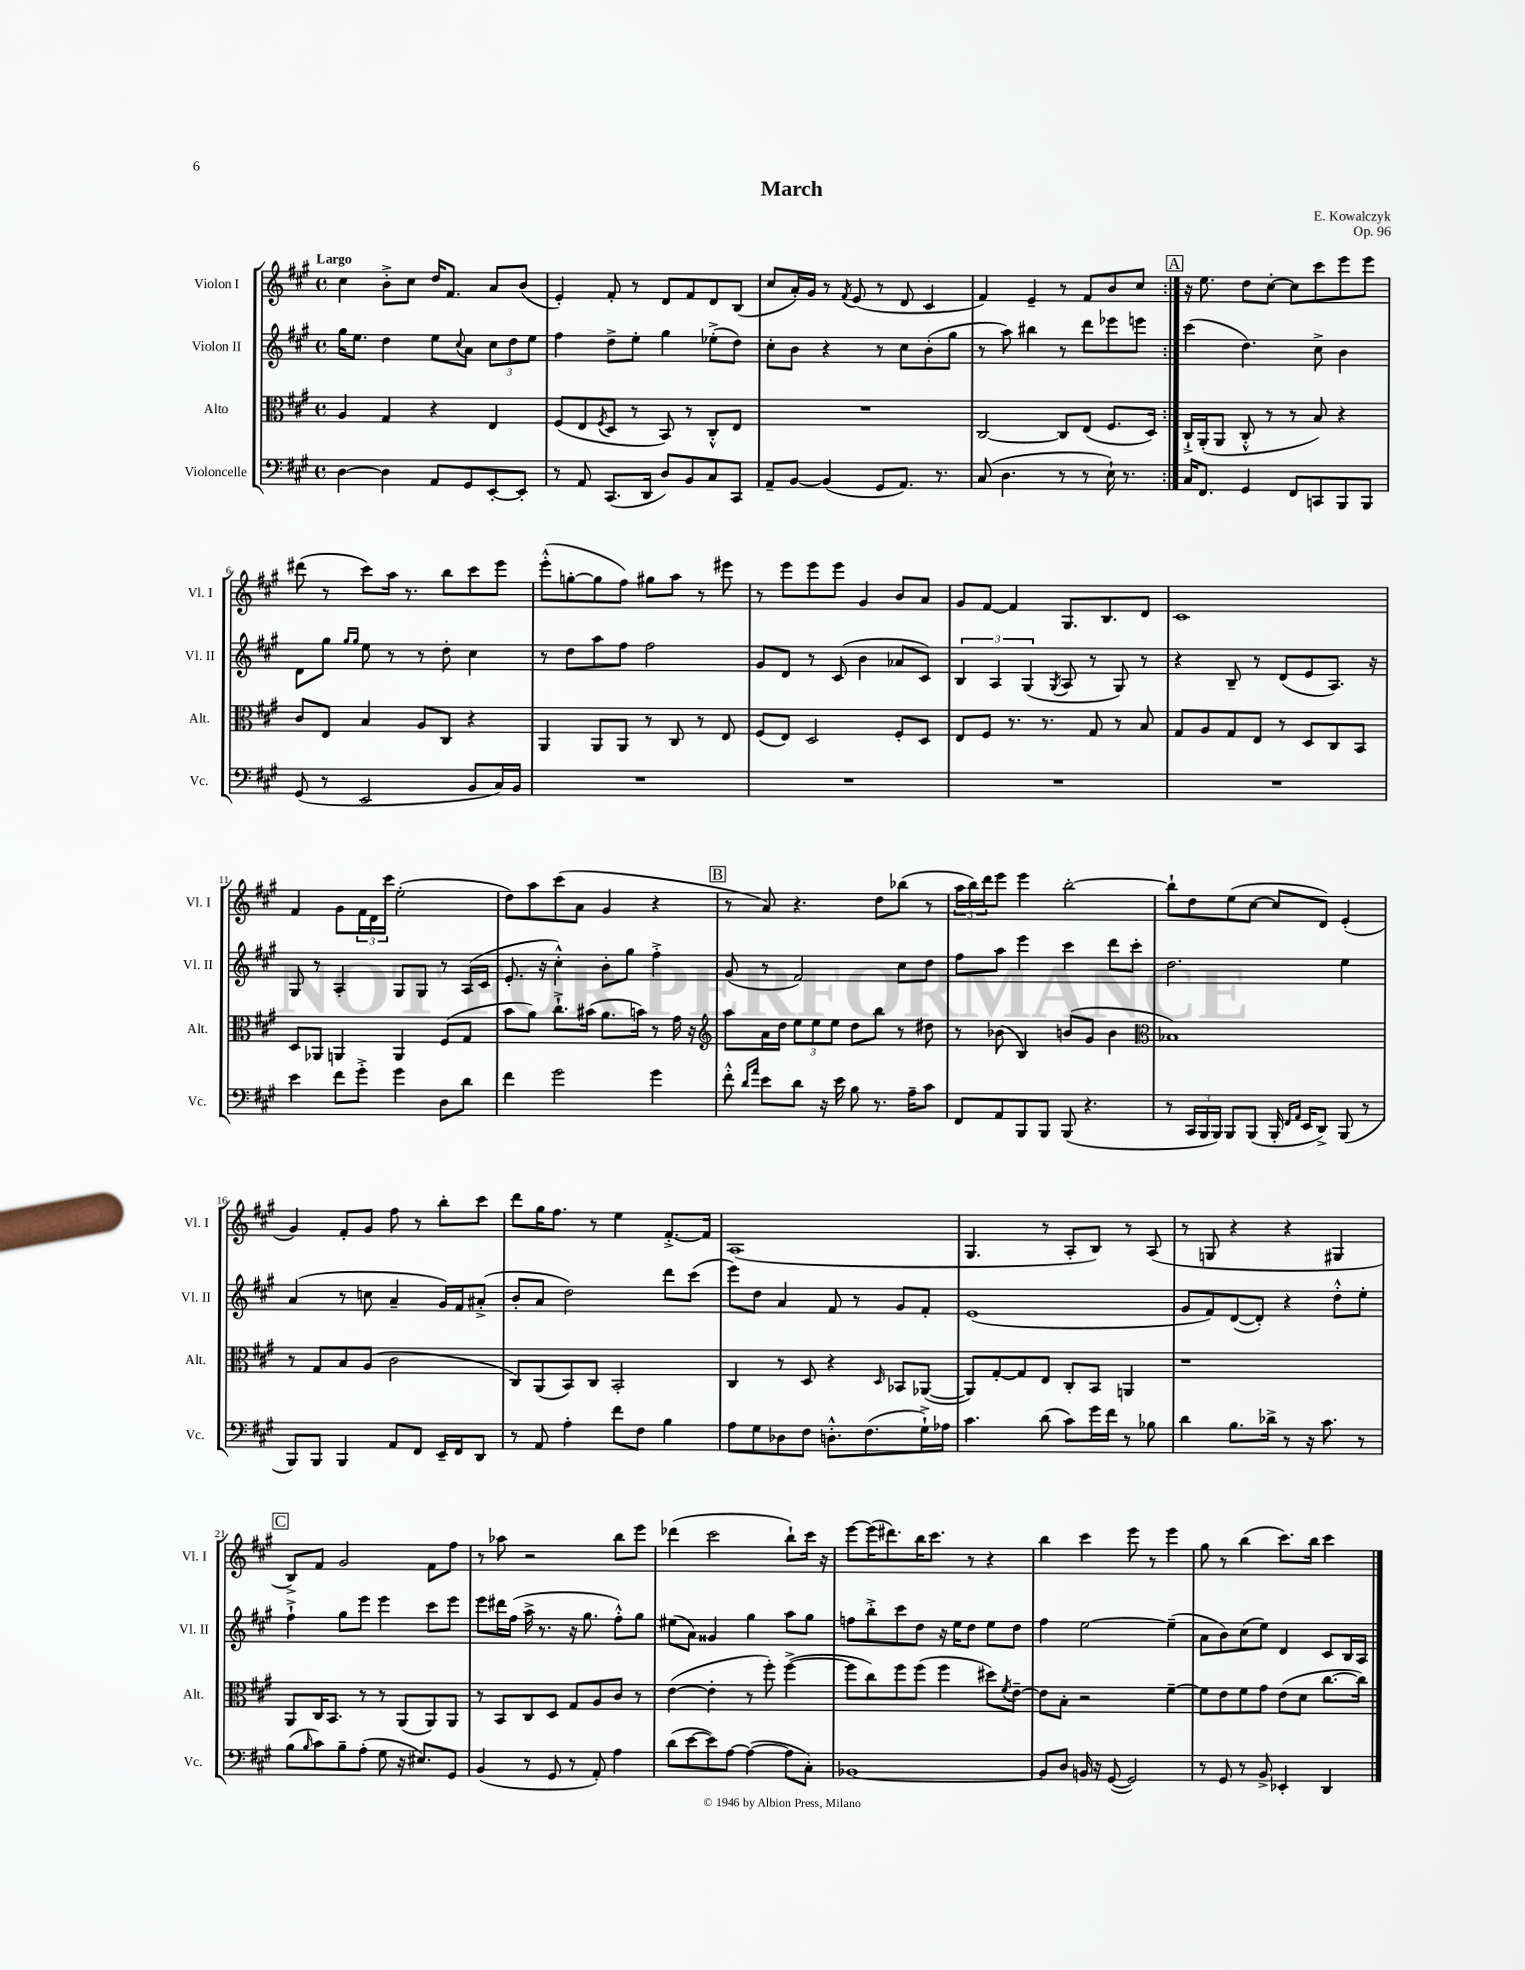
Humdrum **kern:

**kern	**kern	**kern	**kern
*part4	*part3	*part2	*part1
*staff4	*staff3	*staff2	*staff1
*I"Violoncelle	*I"Alto	*I"Violon II	*I"Violon I
*I'Vc.	*I'Alt.	*I'Vl. II	*I'Vl. I
*clefF4	*clefC3	*clefG2	*clefG2
*k[f#c#g#]	*k[f#c#g#]	*k[f#c#g#]	*k[f#c#g#]
*M4/4	*M4/4	*M4/4	*M4/4
*met(c)	*met(c)	*met(c)	*met(c)
=1	=1	=1	=1
!	!	!	!LO:TX:a:B:t=Largo
[4D\	4A/	16gg#\KL	4cc#\
.	.	8.ee\J	.
4D\]	4G#/	4dd\	8b'^\L
.	.	.	8cc#\J
8AA/L	4r	8ee\L	16dd/KL
.	.	.	8.f#/J
.	.	8qqcc#/	.
8GG#/	.	8a\J	.
[8EE'/	4E/	12cc#\L	8a/L
.	.	12dd\	.
8EE'/J]	.	.	(8b/J
.	.	12ee\J	.
=2	=2	=2	=2
8r	(8F#/L	4ff#\	4e'/)
8AA/	8E/	.	.
.	8qF#/	.	.
(8.CC#/L	8D/J	8dd^\L	8f#'/
.	8r	8ee'\J	8r
16DD/Jk	.	.	.
8D/L)	8BB/)	4gg#\	8d/L
8BB/	8r	.	8f#/
8C#/	8C#'^^/L	(8ee-X'^\L	8d/
8CC#/J	8E/J	8dd\J)	(8B/J
=3	=3	=3	=3
8AA~/L	1r	8cc#'\L	8cc#/L
[8BB/J	.	8b\J	16a'/L)
.	.	.	16g#/JJ
(4BB/]	.	4r	8r
.	.	.	8qf#/
.	.	.	(8e/
8GG#/L	.	8r	8r
8.AA/J)	.	8cc#\L	8d/
.	.	(8b'\	4c#/
8.r	.	.	.
.	.	8gg#\J	.
=4	=4	=4	=4
(8C#/	[2C#/	8r	4f#/)
4.D\	.	8aa\)	.
.	.	4bb#X\	4e~/
8r	8C#/L]	8r	8r
8r	(8E/J	8ddd\L	8f#/L
16E`\)	8.F#/L	8eee-X\	8b/
8.r	.	.	.
.	.	8eeen\J	8cc#/J
.	16D/Jk)	.	.
!!LO:REH:place=s1:t=A
=5:|!	=5:|!	=5:|!	=5:|!
16C#/KL	16C#`^/LL	(4ccc#\	16r
8.FF#/J	(16AA'/J	.	8.ee\
.	8AA/J	.	.
4GG#/	8C#'^^/	4.dd\)	8dd\L
.	8r	.	[8cc#'\J
8FF#/L	8r	.	8cc#\L]
8CCn/	8B/)	8cc#^\	8ccc#\
8BBB/	4r	4b\	8eee\
8BBB/J	.	.	8eee\J
!!LO:LB:g=z
=6	=6	=6	=6
(8GG#/	8c#/L	8d\L	(8ddd#X\
8r	8E/J	8gg#\J	8r
.	.	16qqgg#/LL	.
.	.	16qqgg#/JJ	.
2EE/	4B/	8ee\	8ccc#\L)
.	.	8r	16aa\Jk
.	.	.	8.r
.	8A/L	8r	.
.	8C#/J	8dd'\	8bb\L
8BB/L	4r	4cc#\	8ccc#\
16C#/L)	.	.	8eee\J
16BB/JJ	.	.	.
=7	=7	=7	=7
1r	4AA/	8r	(8eee'^^\L
.	.	8dd\L	[8ggn'\
.	8AA/L	8aa\	8gg\]
.	8AA/J	8ff#\J	8ff#\J)
.	8r	2ff#\	8gg#X\L
.	8C#/	.	8aa\J
.	8r	.	8r
.	8E/	.	8eee#X\
=8	=8	=8	=8
1r	(8F#/L	8g#/L	8r
.	8E/J)	8d/J	8eee\L
.	2D/	8r	8eee\
.	.	(8c#/	8eee\J
.	.	4b\	4g#/
.	8F#'/L	8a-X/L	8b/L
.	8D/J	8c#/J)	8a/J
=9	=9	=9	=9
1r	8E/L	6B/	8g#/L
.	8F#/J	.	[8f#/J
.	.	6A/	.
.	8.r	.	4f#/]
.	.	(6G#/	.
.	8.r	.	.
.	.	8qG#/	.
.	.	8A/	8.G#/L
.	8G#/	8r	.
.	.	.	8.B/
.	8r	8G#/)	.
.	8B/	8r	8d/J
=10	=10	=10	=10
1r	8G#/L	4r	1c#
.	8A/	.	.
.	8G#/	8B~/	.
.	8E/J	8r	.
.	8r	(8d/L	.
.	8D/L	8e/	.
.	8C#/	8.A/J)	.
.	8BB/J	.	.
.	.	16r	.
!!LO:LB:g=z
=11	=11	=11	=11
4e\	8D/L	8G#/	4f#/
.	8AA-X/J	8r	.
8f#\L	4AAn/	4A'/	8g#\L
8g#'^\J	.	.	24f#\L
.	.	.	24d\
.	.	.	24ccc#\JJ
4g#\	4AA/	8G#/L	(2ee'\
.	.	8G#/J	.
8D\L	(8F#/L	8r	.
8d\J	8G#/J	(16A/LL	.
.	.	16c#/JJ	.
=12	=12	=12	=12
4f#\	8b\L	8.e'/	8dd\L)
.	8a\J)	.	8aa\
.	.	16r	.
2g#\	8.cc#`^\L	4cc#'^^\)	(8ccc#\
.	.	.	8a\J
.	(16b#X\Jk	.	.
.	8.a\L	8b'\L	4g#/
.	.	8gg#\J	.
.	16bn\Jk)	.	.
4g#\	8r	4ff#'^\	4r
.	16g#\	.	.
.	16r	.	.
!!LO:REH:place=s1:t=B
=13	=13	=13	=13
*	*clefG2	*	*
8f#'^^\	8aa\L	(8g#/	8r
16qqd/LL	.	.	.
16qqa/JJ	.	.	.
8e\L	16a\L	8r	8a/)
.	16dd\JJ	.	.
8d\J	12ee\L	2f#/)	4.r
.	12ee\	.	.
16r	.	.	.
.	12ee\J	.	.
16e\	.	.	.
8B\	8dd\L	.	.
8.r	8bb\J	.	8dd\L
.	8r	8cc#\L	(8bb-X\J
16A~\KL	.	.	.
8c#\J	8dd#X\	8dd\J	8r
=14	=14	=14	=14
8FF#/L	8r	8ff#\L	24aa\LL
.	.	.	24bb\)
.	.	.	24ddd\J
8AA/	(8b-X\	8aa\J	8eee\J
8BBB/	4B/)	4eee\	4eee\
8BBB/J	.	.	.
(8BBB/	(8bn/L	4ccc#\	[2bb'\
4.r	8g#/J	.	.
.	4b\	8ddd\L	.
.	.	8ccc#'\J	.
=15	=15	=15	=15
*	*clefC3	*	*
8r	1B-X)	2.dd\	8bb`\L]
24CC#/LL	.	.	8dd\
24BBB/	.	.	.
24BBB/JJ)	.	.	.
8BBB/L	.	.	(8ee\
(8BBB/J	.	.	[8cc#\J
16BBB'/	.	.	8cc#/L]
16qqFF#/LL	.	.	.
16qqAA/JJ	.	.	.
16EE/KL	.	.	.
8DD^/J)	.	.	8d/J)
(8BBB/	.	4ee\	(4e'/
8r	.	.	.
!!LO:LB:g=z
=16	=16	=16	=16
8BBB/L)	8r	(4a/	4g#/)
8BBB/J	8G#/L	.	.
4BBB/	8B/	8r	8f#'/L
.	(8A/J	8ccn\	8g#/J
8AA/L	2c#\	4a~/	8ff#\
8FF#/J	.	.	8r
16EE~/LL	.	16g#/LL)	8bb'\L
16FF#/J	.	16f#/J	.
8DD/J	.	(8a#X'^/J	8ccc#\J
=17	=17	=17	=17
8r	8C#/L)	8b'/L	8ddd\L
8AA/	(8AA/	8a/J	16gg#\K
.	.	.	8.ff#\J
4A'\	8BB/)	2dd\)	.
.	8C#/J	.	8r
8f#\L	2BB'/	.	4ee\
8F#\J	.	.	.
4B\	.	8ddd\L	[8.f#'^/L
.	.	(8ccc#\J	.
.	.	.	16f#/Jk]
=18	=18	=18	=18
8A\L	4C#/	8eee\L)	(1A
8G#\	.	8dd\J	.
8D-X\	8r	4a/	.
8F#\J	8D/	.	.
8.Dn'^^\L	4r	8f#/	.
.	.	8r	.
(8.F#\	.	.	.
.	16qqD/	.	.
.	8BB-X/L	8g#/L	.
16G#`^\L)	([8AA-X/J	8f#'/J	.
16A-X\JJ	.	.	.
=19	=19	=19	=19
4.c#\	8AA-/L])	(1e	4.G#/
.	[8G#'/	.	.
.	8G#/]	.	.
(8d\	8E/J	.	8r
8c#\L)	8C#'/L	.	8A'/L
16g#\L	8BB/J	.	8B/J)
16f#\JJ	.	.	.
8r	4AAn/	.	8r
8B-X\	.	.	(8A/
=20	=20	=20	=20
4d\	1r	8g#/L	8r
.	.	8f#/)	8Gn/
8.B\L	.	([8d/	4r
.	.	8d'/J])	.
16d-X^\Jk	.	.	.
8r	.	4r	4r
16r	.	.	.
8.c#\	.	.	.
.	.	8dd'^^\L	4G#X/
8r	.	8ee'\J	.
!!LO:LB:g=z
!!LO:REH:place=s1:t=C
=21	=21	=21	=21
(8B\L	8AA/L	4ff#`^\	8B^/L)
16qqB/	.	.	.
8c#\)	16C#/K	.	8f#/J
.	8.BB/J	.	.
8B~\	.	8gg#\L	2g#/
(8A'\J	8r	8eee\J	.
8G#\	8r	4eee\	.
16r	(8AA/L	.	.
8.E#X/L)	.	.	.
.	8AA/)	8ccc#\L	8f#\L
8GG#/J	8AA/J	8eee\J	8ff#\J
=22	=22	=22	=22
(4BB/	8r	8eee\L	8r
.	8BB/L	16ddd#X\L	8aa-X\
.	.	(16ff#\JJ	.
8r	8C#/	16aa^\	2r
.	.	8.r	.
8GG#/	8D/J	.	.
8r	8G#/L	16r	.
.	.	8.gg#\	.
8AA'/)	8A/	.	.
4A\	8c#/J	8ff#'^^\L)	8bb\L
.	8r	8gg#\J	8eee\J
=23	=23	=23	=23
(8d\L	([4e\	(8ee#X\L	(4ddd-X\
[8e\	.	8a\J)	.
8e\])	4e'\]	4g##X/	2ccc#\
[8A\J	.	.	.
(4A\_	8r	4gg#\	.
.	8ff#'\)	.	.
8A\L]	([4ff#^\	8aa\L	8bb`\L)
8C#'\J)	.	8gg#\J	16ccc#\Jk
.	.	.	16r
=24	=24	=24	=24
[1BB-X	8ff#\L]	8ffn\L	[8eee\L
.	8cc#\)	8bb'^\	(16eee\K]
.	.	.	8.ddd#X\)
.	8ff#\	8ccc#\	.
.	(8ff#\J	8dd\J	16bb\K
.	.	.	8.ccc#\J
.	4ff#\	16r	.
.	.	16ee\KL	.
.	.	8dd\J	8r
.	8dd#X\L)	8ee\L	4r
.	8qf#/	.	.
.	[8e~\J	8dd\J	.
=25	=25	=25	=25
8BB-/L]	8e\L]	4ff#\	4bb\
8D/J	8B'\J	.	.
16BBn/	2r	[2ee\	4ccc#\
16r	.	.	.
([8GG#/	.	.	.
2GG#/])	.	.	8eee\
.	.	.	8r
.	[4f#~\	(4ee~\]	4eee\
=26	=26	=26	=26
8r	8f#\L]	8a\L	8gg#\
8GG#/	8e\	8b\)	8r
8r	8f#\	(8cc#\	(4bb\
8BB^/	8g#\J	8ee\J)	.
4EE-X'/	(8e\L	4d/	8.ccc#\L)
.	8d\J	.	.
.	.	.	16bb\Jk
4DD/	[8.cc#\L	8c#/L	4ccc#\
.	.	16B/L	.
.	16cc#\Jk])	16A/JJ	.
==	==	==	==
*-	*-	*-	*-
